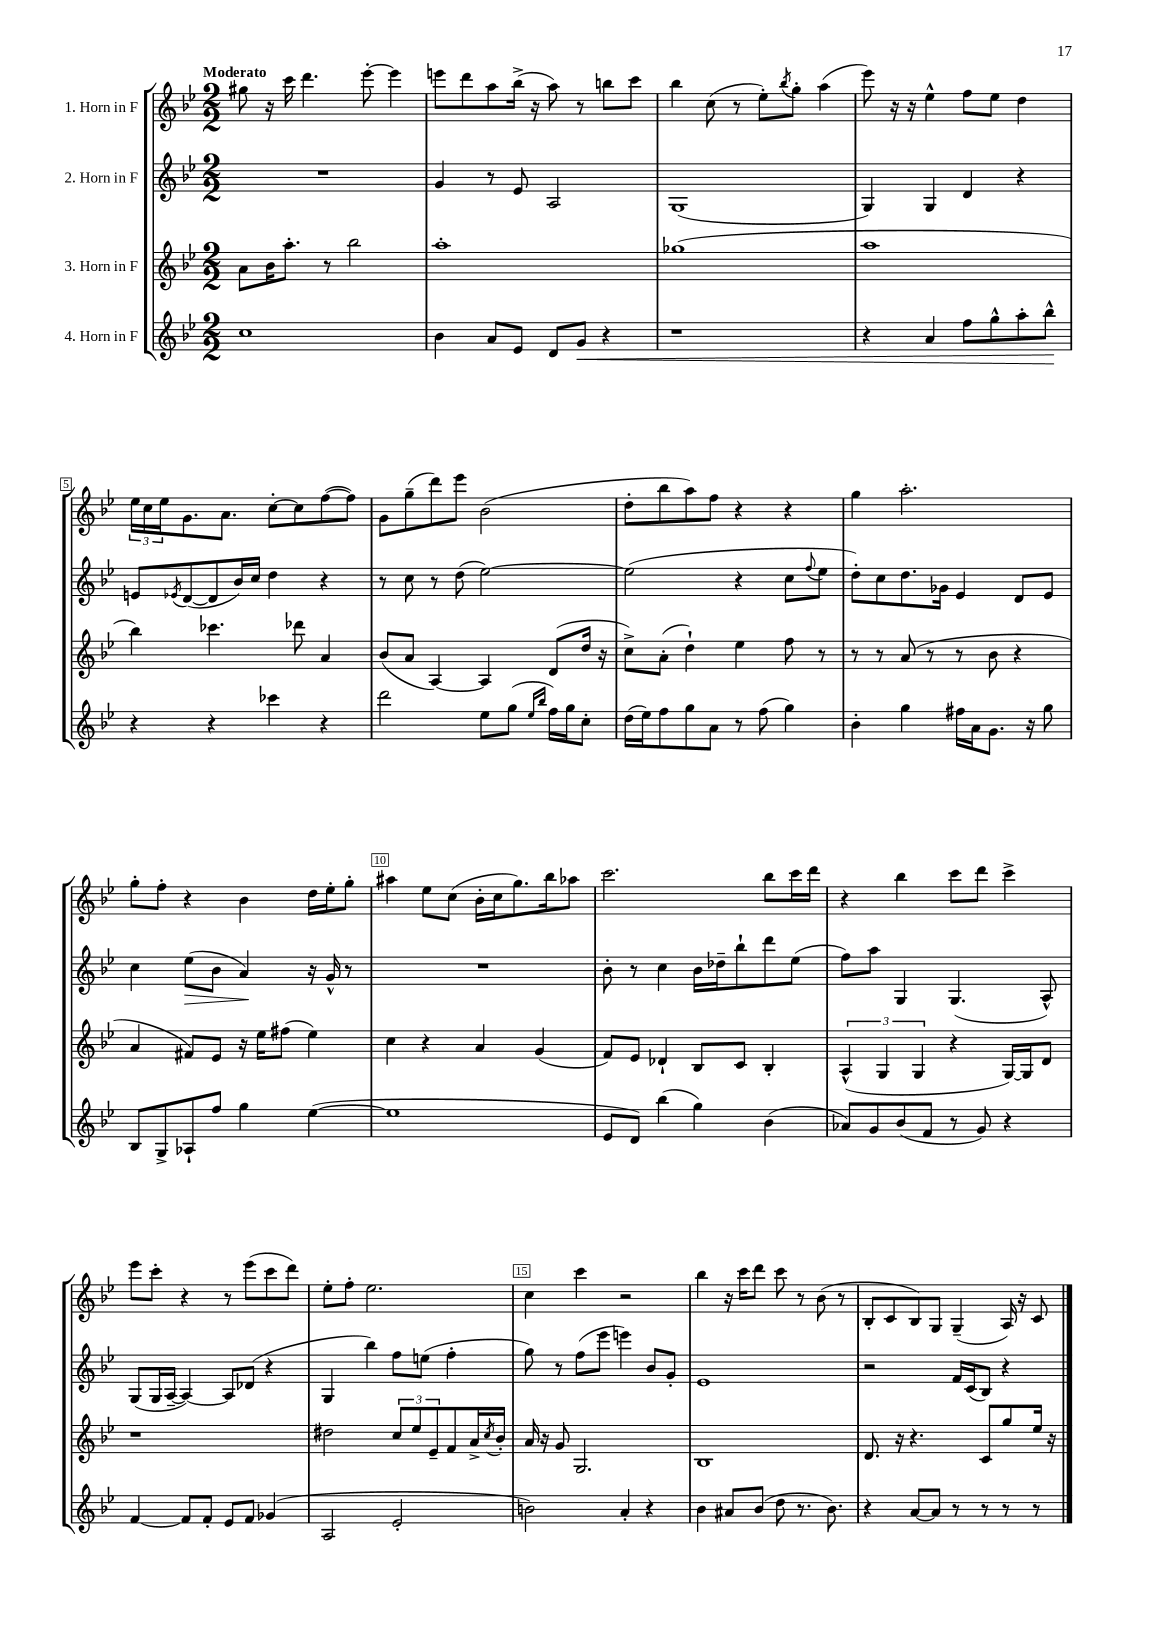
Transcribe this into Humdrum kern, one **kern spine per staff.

**kern	**kern	**kern	**kern
*staff4	*staff3	*staff2	*staff1
*clefG2	*clefG2	*clefG2	*clefG2
*k[b-e-]	*k[b-e-]	*k[b-e-]	*k[b-e-]
*M2/2	*M2/2	*M2/2	*M2/2
1cc	8a\L	1r	8gg#\
.	16b-\K	.	16r
.	8.aa'\J	.	16ccc\
.	.	.	4.ddd\
.	8r	.	.
.	2bb-\	.	.
.	.	.	[8eee-'\
.	.	.	4eee-\]
=	=	=	=
4b-\	1aa'	4g/	8eee\L
.	.	.	8ddd\
8a/L	.	8r	8aa\
8e-/J	.	8e-/	(16bb-^\Jk
.	.	.	16r
8d/L	.	2A/	8aa\)
8g/J	.	.	8r
4r	.	.	8bb\L
.	.	.	8ccc\J
=	=	=	=
1r	(1gg-	(1G	4bb-\
.	.	.	(8cc\
.	.	.	8r
.	.	.	8ee-'\L)
.	.	.	8qbb-/
.	.	.	8gg'\J
.	.	.	(4aa\
=	=	=	=
4r	1aa	4G/)	8eee-\)
.	.	.	16r
.	.	.	16r
4a/	.	4G/	4ee-^^\
8ff\L	.	4d/	8ff\L
8gg^^\	.	.	8ee-\J
8aa'\	.	4r	4dd\
8bb-^^\J	.	.	.
=	=	=	=
4r	4bb-\)	8e/L	24ee-\LL
.	.	.	24cc\
.	.	.	24ee-\J
.	.	8qe-/	.
.	.	([8d/	8.g\
4r	4.ccc-\	8d/]	.
.	.	.	8.a\J
.	.	16b-/L)	.
.	.	16cc/JJ	.
4ccc-\	.	4dd\	[8cc'\L
.	8ddd-\	.	8cc\]
4r	4a/	4r	([8ff\
.	.	.	8ff\]J)
=	=	=	=
2ddd\	(8b-/L	8r	8g\L
.	8a/J	8cc\	(8gg~\
.	[4A/)	8r	8ddd\)
.	.	(8dd\	8eee-\J
8ee-\L	4A/]	[2ee-\)	(2b-\
(8gg\J	.	.	.
16qqee-/LL	.	.	.
16qqbb-/JJ	.	.	.
16ff\LL)	(8d/L	.	.
16gg\J	.	.	.
8cc'\J	16dd/Jk	.	.
.	16r	.	.
=	=	=	=
(16dd\LL	8cc^\L)	(2ee-\]	8dd'\L
16ee-\J)	.	.	.
8ff\	(8a'\J	.	8bb-\
8gg\	4dd`\)	.	8aa\)
8a\J	.	.	8ff\J
8r	4ee-\	4r	4r
(8ff\	.	.	.
4gg\)	8ff\	8cc\L	4r
.	.	8qqff/	.
.	8r	8ee-\J	.
=	=	=	=
4b-'\	8r	8dd'\L)	4gg\
.	8r	8cc\	.
4gg\	(8a/	8.dd\	2.aa'\
.	8r	.	.
.	.	16g-\Jk	.
16ff#\LL	8r	4e-/	.
16a\J	.	.	.
8.g\J	8b-\	.	.
.	4r	8d/L	.
16r	.	.	.
8gg\	.	8e-/J	.
=	=	=	=
8B-/L	4a/	4cc\	8gg'\L
8G^/	.	.	8ff'\J
8A-`/	8f#/L)	(8ee-\L	4r
8ff/J	8e-/J	8b-\J	.
4gg\	16r	4a/)	4b-\
.	16ee-\LK	.	.
.	(8ff#\J	.	.
([4ee-\	4ee-\)	16r	16dd\LL
.	.	16g^^/	16ee-'\J
.	.	8r	8gg'\J
=	=	=	=
1ee-]	4cc\	1r	4aa#\
.	4r	.	8ee-\L
.	.	.	(8cc\J
.	4a/	.	16b-'\LL
.	.	.	16cc\J
.	.	.	8.gg\)
.	(4g/	.	.
.	.	.	16bb-\k
.	.	.	8aa-\J
=	=	=	=
8e-/L	8f/L)	8b-'\	2.ccc\
8d/J)	8e-/J	8r	.
(4bb-\	4d-`/	4cc\	.
4gg\)	8B-/L	16b-\LL	.
.	.	16dd-~\J	.
.	8c/J	8bb-`\	.
(4b-\	4B-'/	8ddd\	8bb-\L
.	.	(8ee-\J	16ccc\L
.	.	.	16ddd\JJ
=	=	=	=
8a-/L)	(6A^^/	8ff\L)	4r
8g/	.	8aa\J	.
.	6G/	.	.
(8b-/	.	4G/	4bb-\
.	6G/	.	.
8f/J	.	.	.
8r	4r	(4.G/	8ccc\L
8g/)	.	.	8ddd\J
4r	[16G/LL)	.	4ccc^\
.	16G/]J	.	.
.	8d/J	8A^^/)	.
=	=	=	=
[4f/	1r	(8G/L	8eee-\L
.	.	16G/L	8ccc'\J
.	.	[16A~/JJ	.
8f/]L	.	4A/_)	4r
8f'/J	.	.	.
8e-/L	.	8A/]L	8r
8f/J	.	(8d-/J	(8eee-\L
(4g-/	.	4r	8ccc\
.	.	.	8ddd\J)
=	=	=	=
2A/	2dd#\	4G/	8ee-'\L
.	.	.	8ff'\J
.	.	4bb-\)	2.ee-\
2e-'/	12cc/L	8ff\L	.
.	12ee-/	.	.
.	.	(8ee\J	.
.	12e-~/	.	.
.	8f/	4ff'\	.
.	16a^/L	.	.
.	8qcc/	.	.
.	16b-'/JJ	.	.
=	=	=	=
2b\)	16a/	8gg\)	4cc\
.	16r	.	.
.	8g/	8r	.
.	2.G/	(8ff\L	4ccc\
.	.	8eee-\J	.
4a'/	.	4eee\)	2r
4r	.	8b-/L	.
.	.	8g'/J	.
=	=	=	=
4b-\	1B-	1e-	4bb-\
8a#/L	.	.	16r
.	.	.	16ccc\LK
(8b-/J	.	.	8ddd\J
8dd\	.	.	8ccc\
8.r	.	.	8r
.	.	.	(8b-\
8.b-\)	.	.	.
.	.	.	8r
=	=	=	=
4r	8.d/	2r	8B-'/L
.	.	.	8c/
.	16r	.	.
[8a/L	4.r	.	8B-/)
8a/]J	.	.	8G/J
8r	.	16f/LL	(4G~/
.	.	(16c/J	.
8r	8c/L	8B-/J)	.
8r	8gg/	4r	16A/)
.	.	.	16r
8r	16ee-/Jk	.	8c/
.	16r	.	.
==	==	==	==
*-	*-	*-	*-
